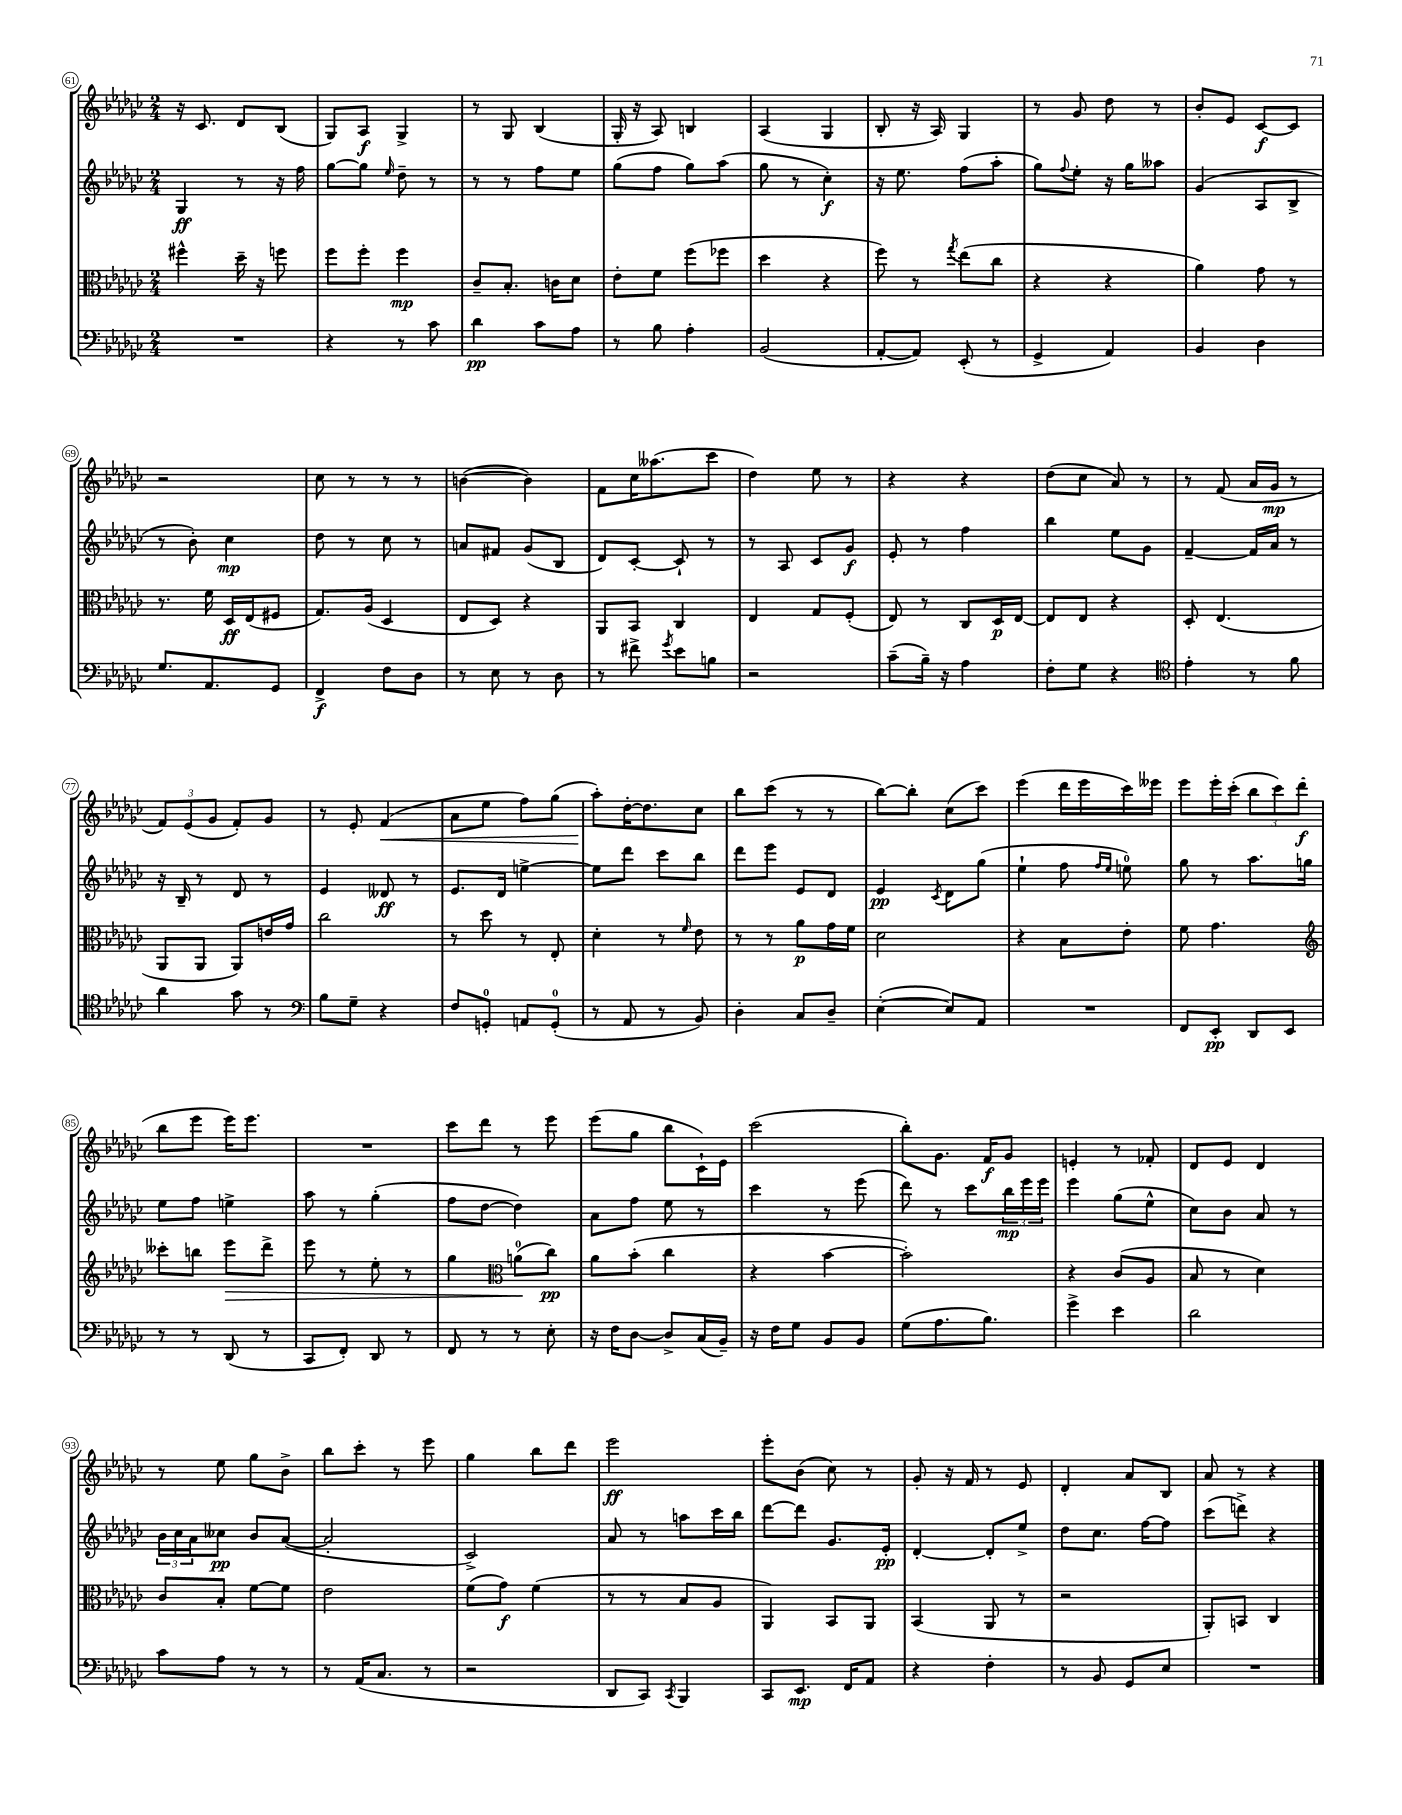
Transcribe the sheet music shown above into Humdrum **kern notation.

**kern	**kern	**kern	**kern
*staff4	*staff3	*staff2	*staff1
*clefF4	*clefC3	*clefG2	*clefG2
*k[b-e-a-d-g-c-]	*k[b-e-a-d-g-c-]	*k[b-e-a-d-g-c-]	*k[b-e-a-d-g-c-]
*M2/4	*M2/4	*M2/4	*M2/4
2r	4ff#^^	4G-	16r
.	.	.	8.c-
.	16dd-~	8r	8d-
.	16r	.	.
.	8ff	16r	(8B-
.	.	16ff	.
=	=	=	=
4r	8ff	[8gg-	8G-)
.	8ff'	8gg-]	8A-
.	.	16qqee-	.
8r	4ff	8dd-~	4G-^
8c-	.	8r	.
=	=	=	=
4d-	8c-~	8r	8r
.	8.B-'	8r	8G-
8c-	.	8ff	(4B-
.	16c	.	.
8A-	8d-	8ee-	.
=	=	=	=
8r	8e-'	(8gg-	16G-'
.	.	.	16r
8B-	8f	8ff	8A-)
4A-'	(8ff	8gg-)	4B
.	8ff-	(8aa-	.
=	=	=	=
(2BB-	4dd-	8gg-	(4A-
.	.	8r	.
.	4r	4cc-')	4G-
=	=	=	=
[8AA-'	8ff)	16r	8B-'
.	.	8.ee-	.
8AA-])	8r	.	16r
.	.	.	16A-)
.	8qgg-	.	.
(8EE-'	(8ee-	(8ff	4G-
8r	8cc-	8aa-'	.
=	=	=	=
4GG-^	4r	8gg-)	8r
.	.	8qqff	.
.	.	8ee-'	8g-
4AA-)	4r	16r	8dd-
.	.	16gg-	.
.	.	8aa--	8r
=	=	=	=
4BB-	4a-)	(4g-	8b-'
.	.	.	8e-
4D-	8g-	8A-	[8c-
.	8r	8B-^	8c-]
=	=	=	=
8.G-	8.r	8r	2r
.	.	8b-')	.
8.AA-	16f	.	.
.	16D-	4cc-	.
.	(16E-	.	.
8GG-	8F#	.	.
=	=	=	=
4FF^	8.G-)	8dd-	8cc-
.	.	8r	8r
.	(16A-	.	.
8F	4D-	8cc-	8r
8D-	.	8r	8r
=	=	=	=
8r	8E-	8a	([4b
8E-	8D-)	8f#	.
8r	4r	(8g-	4b])
8D-	.	8B-	.
=	=	=	=
8r	8AA-	8d-)	8f
8f#^	8BB-	[8c-'	16cc-
.	.	.	(8.aa--
8qg-	.	.	.
8e-	4C-	8c-`]	.
8B	.	8r	8ccc-
=	=	=	=
2r	4E-	8r	4dd-)
.	.	8A-	.
.	8G-	8c-	8ee-
.	(8F'	8g-	8r
=	=	=	=
(8c-~	8E-)	8e-'	4r
16B-~)	8r	8r	.
16r	.	.	.
4A-	8C-	4ff	4r
.	16D-	.	.
.	[16E-	.	.
=	=	=	=
8F'	8E-]	4bb-	(8dd-
8G-	8E-	.	8cc-
4r	4r	8ee-	8a-)
.	.	8g-	8r
=	=	=	=
*clefC4	*	*	*
4e-'	8D-'	[4f~	8r
.	(4.E-	.	(8f
8r	.	16f]	16a-
.	.	16a-	16g-
8f	.	8r	8r
=	=	=	=
4a-	8AA-	16r	12f)
.	.	16B-~	.
.	.	.	(12e-
.	8AA-	8r	.
.	.	.	12g-
8g-	8AA-)	8d-	8f')
8r	16e	8r	8g-
.	16g-	.	.
=	=	=	=
*clefF4	*	*	*
8B-	2cc-	4e-	8r
8G-~	.	.	8e-'
4r	.	8d--	(4f
.	.	8r	.
=	=	=	=
8F	8r	8.e-	8a-
8GG'	8dd-	.	8ee-
.	.	16d-	.
8AA	8r	[4ee^	8ff)
(8GG'	8E-'	.	(8gg-
=	=	=	=
8r	4d-'	8ee]	8aa-')
8AA-	.	8ddd-	[16dd-'
.	.	.	8.dd-]
8r	8r	8ccc-	.
.	16qqf	.	.
8BB-)	8e-	8bb-	8cc-
=	=	=	=
4D-'	8r	8ddd-	8bb-
.	8r	8eee-	(8ccc-
8C-	8a-	8e-	8r
8D-~	16g-	8d-	8r
.	16f	.	.
=	=	=	=
([4E-'	2d-	4e-	[8bb-)
.	.	.	8bb-']
.	.	8qc-	.
8E-])	.	8d-	(8cc-
8AA-	.	(8gg-	8ccc-)
=	=	=	=
2r	4r	4ee-`	(4eee-
.	8B-	8ff	16ddd-
.	.	.	16eee-
.	.	16qqff	.
.	.	16qqee-	.
.	8e-'	8ee)	16ccc-)
.	.	.	16eee--
=	=	=	=
8FF	8f	8gg-	8eee-
8EE-'	4.g-	8r	16eee-'
.	.	.	(16ccc-'
8DD-	.	8.aa-	12bb-
.	.	.	12ccc-)
8EE-	.	.	.
.	.	.	(12ddd-
.	.	16gg	.
=	=	=	=
*	*clefG2	*	*
8r	8ccc--'	8ee-	8bb-
8r	8bb	8ff	8eee-
(8DD-	8eee-	4ee^	16eee-)
.	.	.	8.eee-
8r	8ddd-^	.	.
=	=	=	=
8CC-	8eee-	8aa-	2r
8FF')	8r	8r	.
8DD-	8ee-'	(4gg-'	.
8r	8r	.	.
=	=	=	=
8FF	4gg-	8ff	8ccc-
8r	.	[8dd-	8ddd-
*	*clefC3	*	*
8r	(8a	4dd-])	8r
8E-'	8cc-)	.	8eee-
=	=	=	=
16r	8a-	8a-	(8eee-
16F	.	.	.
[8D-	(8b-'	8ff	8gg-
8D-^]	4cc-	8ee-	8bb-
(16C-	.	8r	16c-`)
16BB-~)	.	.	16e-
=	=	=	=
16r	4r	4ccc-	(2ccc-
16F	.	.	.
8G-	.	.	.
8BB-	[4b-	8r	.
8BB-	.	(8eee-	.
=	=	=	=
(8G-	2b-'])	8ddd-)	8bb-')
8.A-	.	8r	8.g-
.	.	8ccc-	.
8.B-)	.	.	16f
.	.	24bb-	8g-
.	.	24eee-	.
.	.	24eee-	.
=	=	=	=
4g-^	4r	4eee-	4e'
4e-	(8c-	(8gg-	8r
.	8A-	8ee-^^	8f-'
=	=	=	=
2d-	8B-	8cc-)	8d-
.	8r	8b-	8e-
.	4d-)	8a-	4d-
.	.	8r	.
=	=	=	=
8c-	8c-	24b-	8r
.	.	24cc-	.
.	.	24a-	.
8A-	8B-'	8cc--	8ee-
8r	[8f	8b-	8gg-
8r	8f]	([8a-	8b-^
=	=	=	=
8r	2e-	2a-']	8bb-
(16AA-	.	.	8ccc-'
8.C-	.	.	.
.	.	.	8r
8r	.	.	8eee-
=	=	=	=
2r	(8f	2c-^)	4gg-
.	8g-)	.	.
.	(4f	.	8bb-
.	.	.	8ddd-
=	=	=	=
8DD-	8r	8a-	2eee-
8CC-)	8r	8r	.
8qCC-	.	.	.
4BBB-	8B-	8aa	.
.	8A-	16ccc-	.
.	.	16bb-	.
=	=	=	=
8CC-	4AA-)	[8ddd-	8eee-'
8.EE-	.	8ddd-]	(8b-
.	8BB-	8.g-	8cc-)
16FF	.	.	.
8AA-	8AA-	.	8r
.	.	16e-'	.
=	=	=	=
4r	(4BB-	[4d-'	8g-'
.	.	.	16r
.	.	.	16f
4F'	8AA-	8d-']	8r
.	8r	8ee-^	8e-
=	=	=	=
8r	2r	8dd-	4d-'
8BB-	.	8.cc-	.
8GG-	.	.	8a-
.	.	[16ff	.
8E-	.	8ff]	8B-
=	=	=	=
2r	8AA-')	(8ccc-	8a-
.	8BB	8ddd^)	8r
.	4C-	4r	4r
==	==	==	==
*-	*-	*-	*-
